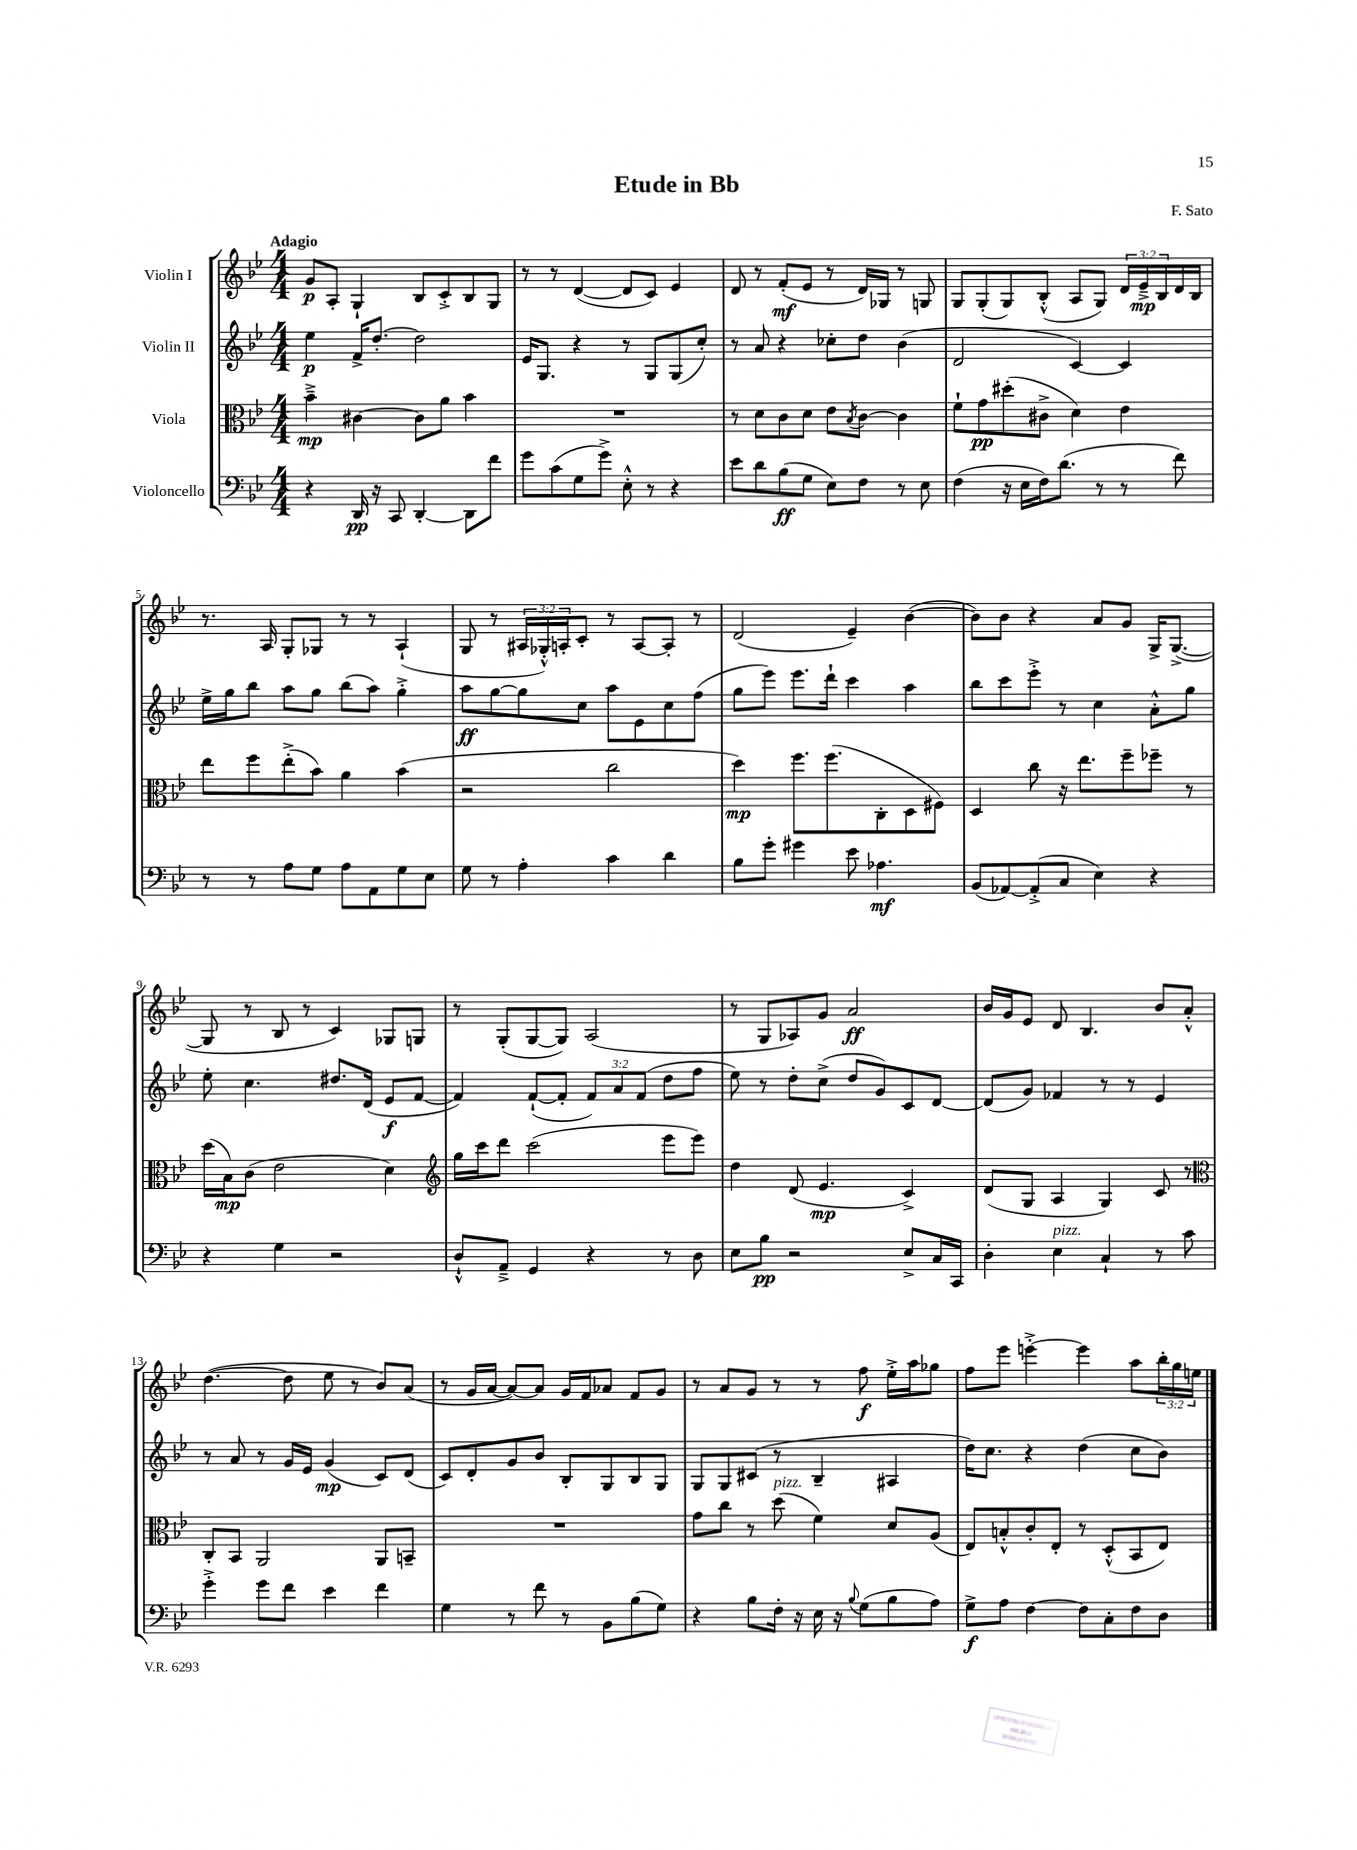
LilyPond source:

\header { title = "Etude in Bb" composer = "F. Sato" }
<<
\new StaffGroup <<
\new Staff = "s0" \with { instrumentName = "Violin I" } {
    \clef treble \key bes \major \numericTimeSignature \time 4/4 \override Staff.TupletNumber.text = #tuplet-number::calc-fraction-text \tempo "Adagio"
    g'8\p a8-. g4-! bes8 c'8-.-> bes8 g8 |
    r8 r8 d'4~( d'8 c'8) ees'4 |
    d'8 r8 f'8-.\mf( ees'8 r8 d'16) ges16 r8 g8 |
    g8 g8-.( g8) bes8-.-^( a8 g8) \tuplet 3/2 { d'16 ees'16--->\mp bes16 } d'16 bes16 |
    r8. a16 g8-. ges8 r8 r8 a4-!( |
    g8 r8 \tuplet 3/2 { ais16 ges16-.-^) a16-. } c'8-. r8 a8~ a8-. r8 |
    d'2( ees'4--) bes'4~( |
    bes'8) bes'8 r4 a'8 g'8 g16-> g8.~->( |
    g8 r8 bes8 r8 c'4) ges8 g8 |
    r8 g8-.( g8~ g8) a2( |
    r8 g8 aes8) g'8 a'2\ff |
    bes'16 g'16 ees'8 d'8 bes4. bes'8 a'8-.-^ |
    d''4.~( d''8 ees''8 r8 bes'8) a'8( |
    r8 g'16 a'16~ a'8~) a'8 g'16 f'16 aes'8 f'8 g'8 |
    r8 a'8 g'8 r8 r8 f''8\f ees''16-.-> a''16 ges''8 |
    f''8 ees'''8 e'''4~-.-> e'''4 a''8 \tuplet 3/2 { bes''16-. g''16 e''16 } \bar "|." |
}
\new Staff = "s1" \with { instrumentName = "Violin II" } {
    \clef treble \key bes \major \numericTimeSignature \time 4/4 \override Staff.TupletNumber.text = #tuplet-number::calc-fraction-text
    ees''4\p f'16-> d''8.~-. d''2 |
    ees'16 g8. r4 r8 g8 g8( c''8-.) |
    r8 a'8 r4 ces''8-. d''8 bes'4( |
    d'2 c'4~) c'4 |
    ees''16-> g''16 bes''8 a''8 g''8 bes''8( a''8) g''4-.-> |
    a''8\ff g''8~ g''8 c''8 a''8 ees'8 c''8 f''8( |
    g''8 ees'''8) ees'''8. d'''16-! c'''4 a''4 |
    bes''8 c'''8 ees'''8-.-> r8 c''4 a'8-.-^ g''8 |
    ees''8-. c''4. dis''8. d'16( ees'8\f f'8~ |
    f'4) f'8~-!( f'8-. \tuplet 3/2 { f'8) a'8 f'8( } d''8 f''8 |
    ees''8) r8 d''8-. c''8->( d''8 g'8) c'8 d'8~ |
    d'8( g'8) fes'4 r8 r8 ees'4 |
    r8 a'8 r8 g'16 ees'16 g'4\mp( c'8) d'8( |
    c'8) d'8-. g'8 bes'8 bes8-. g8 bes8 g8 |
    g8 g8 cis'8( r8 bes4-- ais4 |
    d''16) c''8. r4 d''4( c''8 bes'8) \bar "|." |
}
\new Staff = "s2" \with { instrumentName = "Viola" } {
    \clef alto \key bes \major \numericTimeSignature \time 4/4
    bes'4--->\mp cis'4~ cis'8 a'8 bes'4 |
    R1 |
    r8 d'8 c'8 d'8 ees'8 \acciaccatura { bes8 } c'8~ c'4 |
    f'8-! g'8\pp dis''8-.( cis'8-> d'4) ees'4 |
    ees''8 f''8 ees''8-.->( bes'8) a'4 bes'4( |
    r2 c''2 |
    d''4\mp) f''8. f''8.( c8-. d8 fis8) |
    d4 c''8 r16 ees''8. f''8-- fes''8-- r8 |
    d''16( bes16\mp) c'8( ees'2 d'4) |
    \clef treble g''16 c'''16 d'''8 c'''2( ees'''8 ees'''8) |
    d''4 d'8( ees'4.\mp c'4->) |
    d'8( g8 a4 g4) c'8 r8 |
    \clef alto c8-. bes,8 a,2 a,8 b,8-- |
    R1 |
    g'8 c''8 r8 d''8^\markup { \italic "pizz." }( f'4) d'8 a8( |
    ees8) b8-.-^ c'8-. ees8-. r8 d8-.-^( bes,8 ees8) \bar "|." |
}
\new Staff = "s3" \with { instrumentName = "Violoncello" } {
    \clef bass \key bes \major \numericTimeSignature \time 4/4
    r4 d,16\pp r16 c,8 d,4~-. d,8 f'8 |
    g'8 c'8( g8 g'8->) ees8-.-^ r8 r4 |
    ees'8 d'8 bes8\ff( g8 ees8) f8 r8 ees8 |
    f4( r16 ees16 f16) d'8.( r8 r8 f'8) |
    r8 r8 a8 g8 a8 a,8 g8 ees8 |
    g8 r8 a4-. c'4 d'4 |
    bes8 g'8-. gis'4 ees'8 aes4.\mf |
    bes,8( aes,8~) aes,8-.->( c8 ees4) r4 |
    r4 g4 r2 |
    d8-!-^ a,8---> g,4 r4 r8 d8 |
    ees8 bes8\pp r2 ees8-> c16 c,16 |
    d4-. ees4^\markup { \italic "pizz." } c4-! r8 c'8 |
    g'4-.-> g'8 f'8 ees'4 f'4 |
    g4 r8 f'8 r8 bes,8 bes8( g8) |
    r4 bes8 f16-. r16 ees16 r16 \appoggiatura { bes8 } g8( bes8 a8) |
    g8->\f a8 f4~ f8 c8-. f8 d8 \bar "|." |
}
>>
>>
